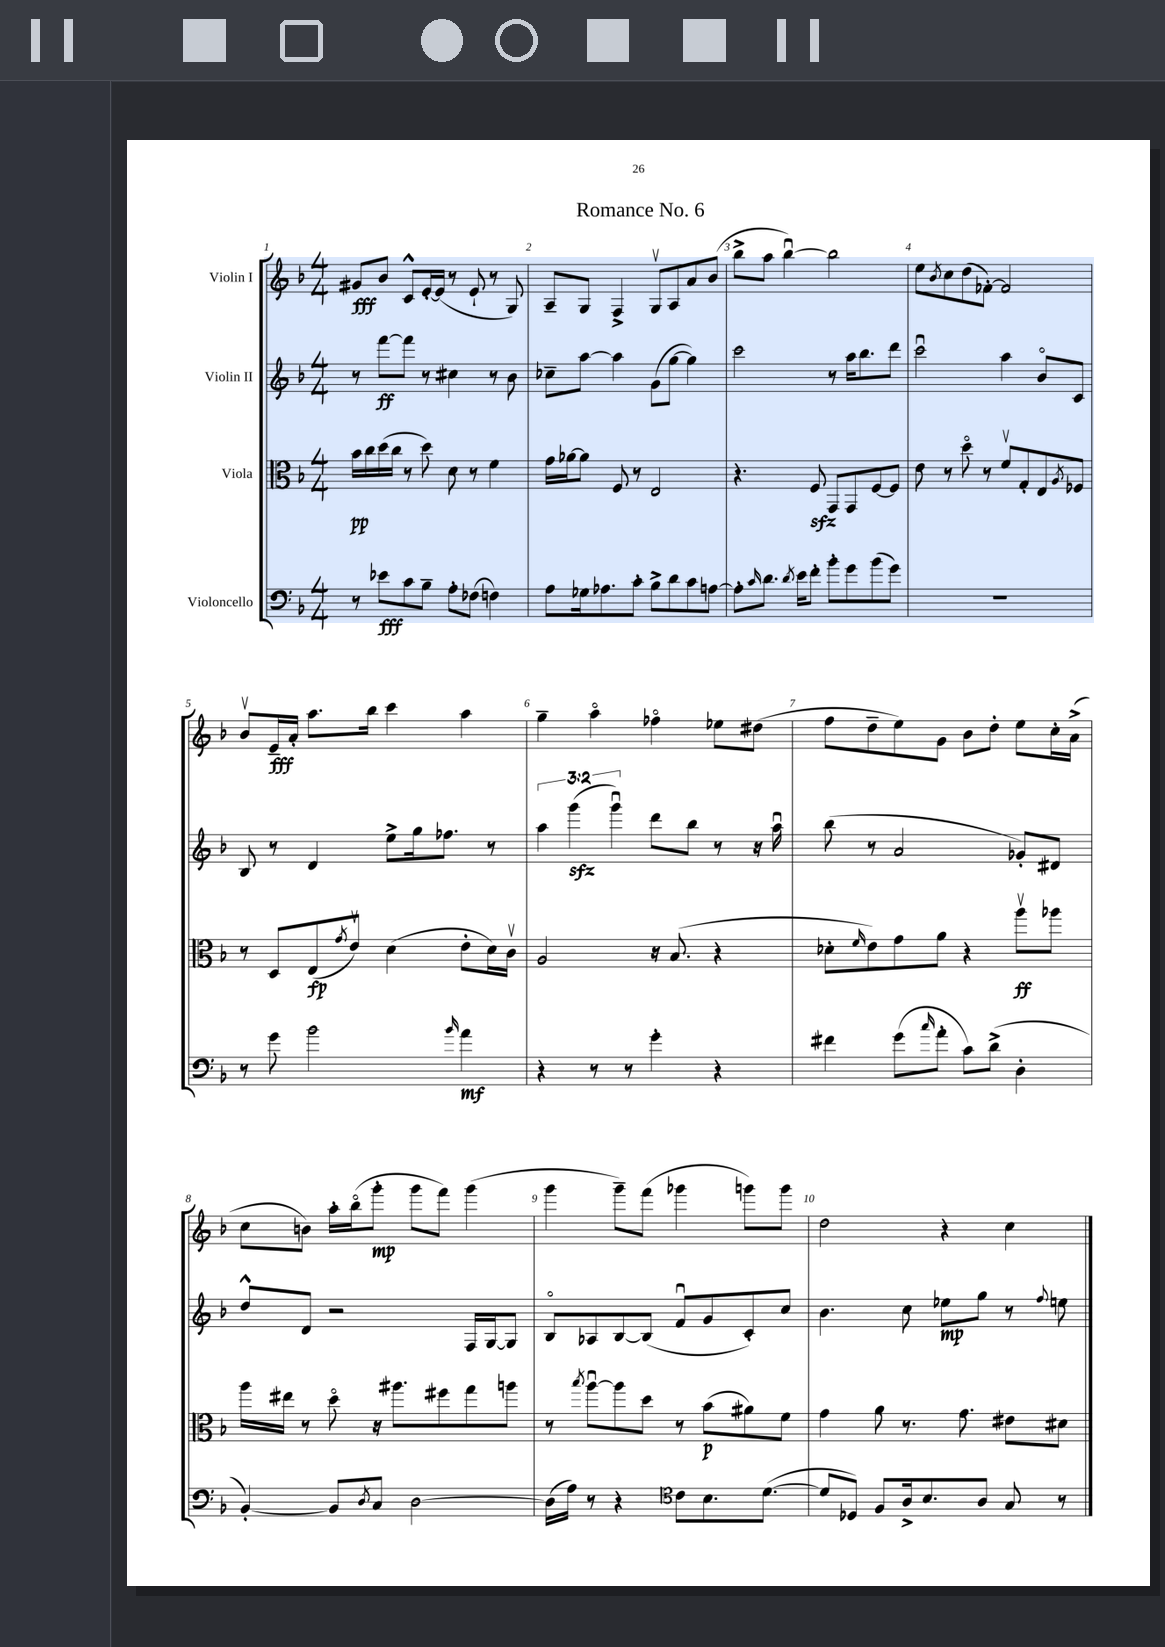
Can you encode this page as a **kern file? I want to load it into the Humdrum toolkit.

**kern	**kern	**kern	**kern
*staff4	*staff3	*staff2	*staff1
*clefF4	*clefC3	*clefG2	*clefG2
*k[b-]	*k[b-]	*k[b-]	*k[b-]
*M4/4	*M4/4	*M4/4	*M4/4
8r	16b-	8r	8g#
.	16cc	.	.
8e-	(16dd	[8fff	8b-
.	16cc	.	.
8c	8r	8fff]	8c^^
8B-~	8dd)	8r	[16e'
.	.	.	(16e]
8A'	8d	4cc#	8r
(8F-	8r	.	8e`
4F)	4f	8r	8r
.	.	8b-	8G)
=	=	=	=
8A	16g	8cc-~	8A~
.	[16a-	.	.
16G-	8a-]	[8aa	8G
8.A-	.	.	.
.	8F	4aa]	4F^
8c'	8r	.	.
8B-^	2E	(8g	8Gv
8d	.	[8gg	8A
8c	.	4gg])	8a
[8A	.	.	(8b-
=	=	=	=
8A']	4.r	2ccc	8bb-^
16qqc	.	.	.
8.d	.	.	8aa
.	.	.	[4bb-u)
8qd	.	.	.
16e	.	.	.
8f'	8F	.	.
8b-'	8GG	8r	2bb-]
8g	8GG	16aa	.
.	.	8.bb-	.
(8b-	[8F	.	.
8g)	8F]	8ddd	.
=	=	=	=
1r	8e	2cccu	8ee
.	.	.	8qb-
.	8r	.	8cc
.	8ddo	.	(8dd
.	8r	.	[8f-')
.	8fv	4aa	2f-]
.	8G'	.	.
.	8E	8b-o	.
.	8qA	.	.
.	8F-	8c	.
=	=	=	=
8r	8r	8B-	8b-v
8g	8D	8r	16e~
.	.	.	16a'
2b-	(8E	4d	8.aa
.	8qg	.	.
.	8ev)	.	.
.	.	.	16bb-
.	(4d	8ee^	4ccc
.	.	16gg	.
.	.	8.ff-	.
16qqb-	.	.	.
4a	8e'	.	4aa
.	16d)	8r	.
.	16cv	.	.
=	=	=	=
4r	2A	6aa	4gg~
.	.	(6ggg	.
8r	.	.	4aao
.	.	6gggu)	.
8r	.	.	.
4g'	16r	8ddd	4ff-o
.	(8.B-	.	.
.	.	8bb-	.
4r	4r	8r	8ee-
.	.	16r	(8dd#
.	.	16aau	.
=	=	=	=
4f#	8d-'	(8bb-	8ff
.	16qqf	.	.
.	8e)	8r	8dd~
(8g	8g	2a	8ee)
16qqcc	.	.	.
8a'	8a	.	8g
8c)	4r	.	8b-
(8d^	.	.	8dd'
4D'	8aav	8g-')	8ee
.	8aa-	8d#	16cc'
.	.	.	(16a^
=	=	=	=
[4BB-')	16aa	8dd^^	8cc
.	16ee#	.	.
.	8r	8d	8b)
8BB-]	8ddo	2r	16aa'
.	.	.	(16bb-o
8qD	.	.	.
8C	16r	.	8ggg'
.	8.aa#	.	.
[2D	.	.	8ggg
.	8ff#	.	8fff)
.	8gg	16F	(4ggg
.	.	[16G	.
.	8aa	8G]	.
=	=	=	=
(16D]	8r	8B-o	4ggg
16A)	.	.	.
.	8qbb-	.	.
8r	[8aau	8A-	.
4r	8aa]	[8B-	8ggg~)
.	8dd	(8B-]	(8fff
*clefC4	*	*	*
8c	8r	8fu	4ggg-
8.B-	(8b-	8g	.
.	8a#)	8c')	8ggg)
([8.d	.	.	.
.	8f	8cc	8ggg
=	=	=	=
8d]	4g	4.b-	2dd
8D-)	.	.	.
8F	8a	.	.
16A^	8.r	8cc	.
8.B-	.	.	.
.	.	8ee-	4r
.	8.g	.	.
8A	.	8gg	.
8G	8e#	8r	4cc
.	.	8qqff	.
8r	8d#	8ee	.
==	==	==	==
*-	*-	*-	*-
